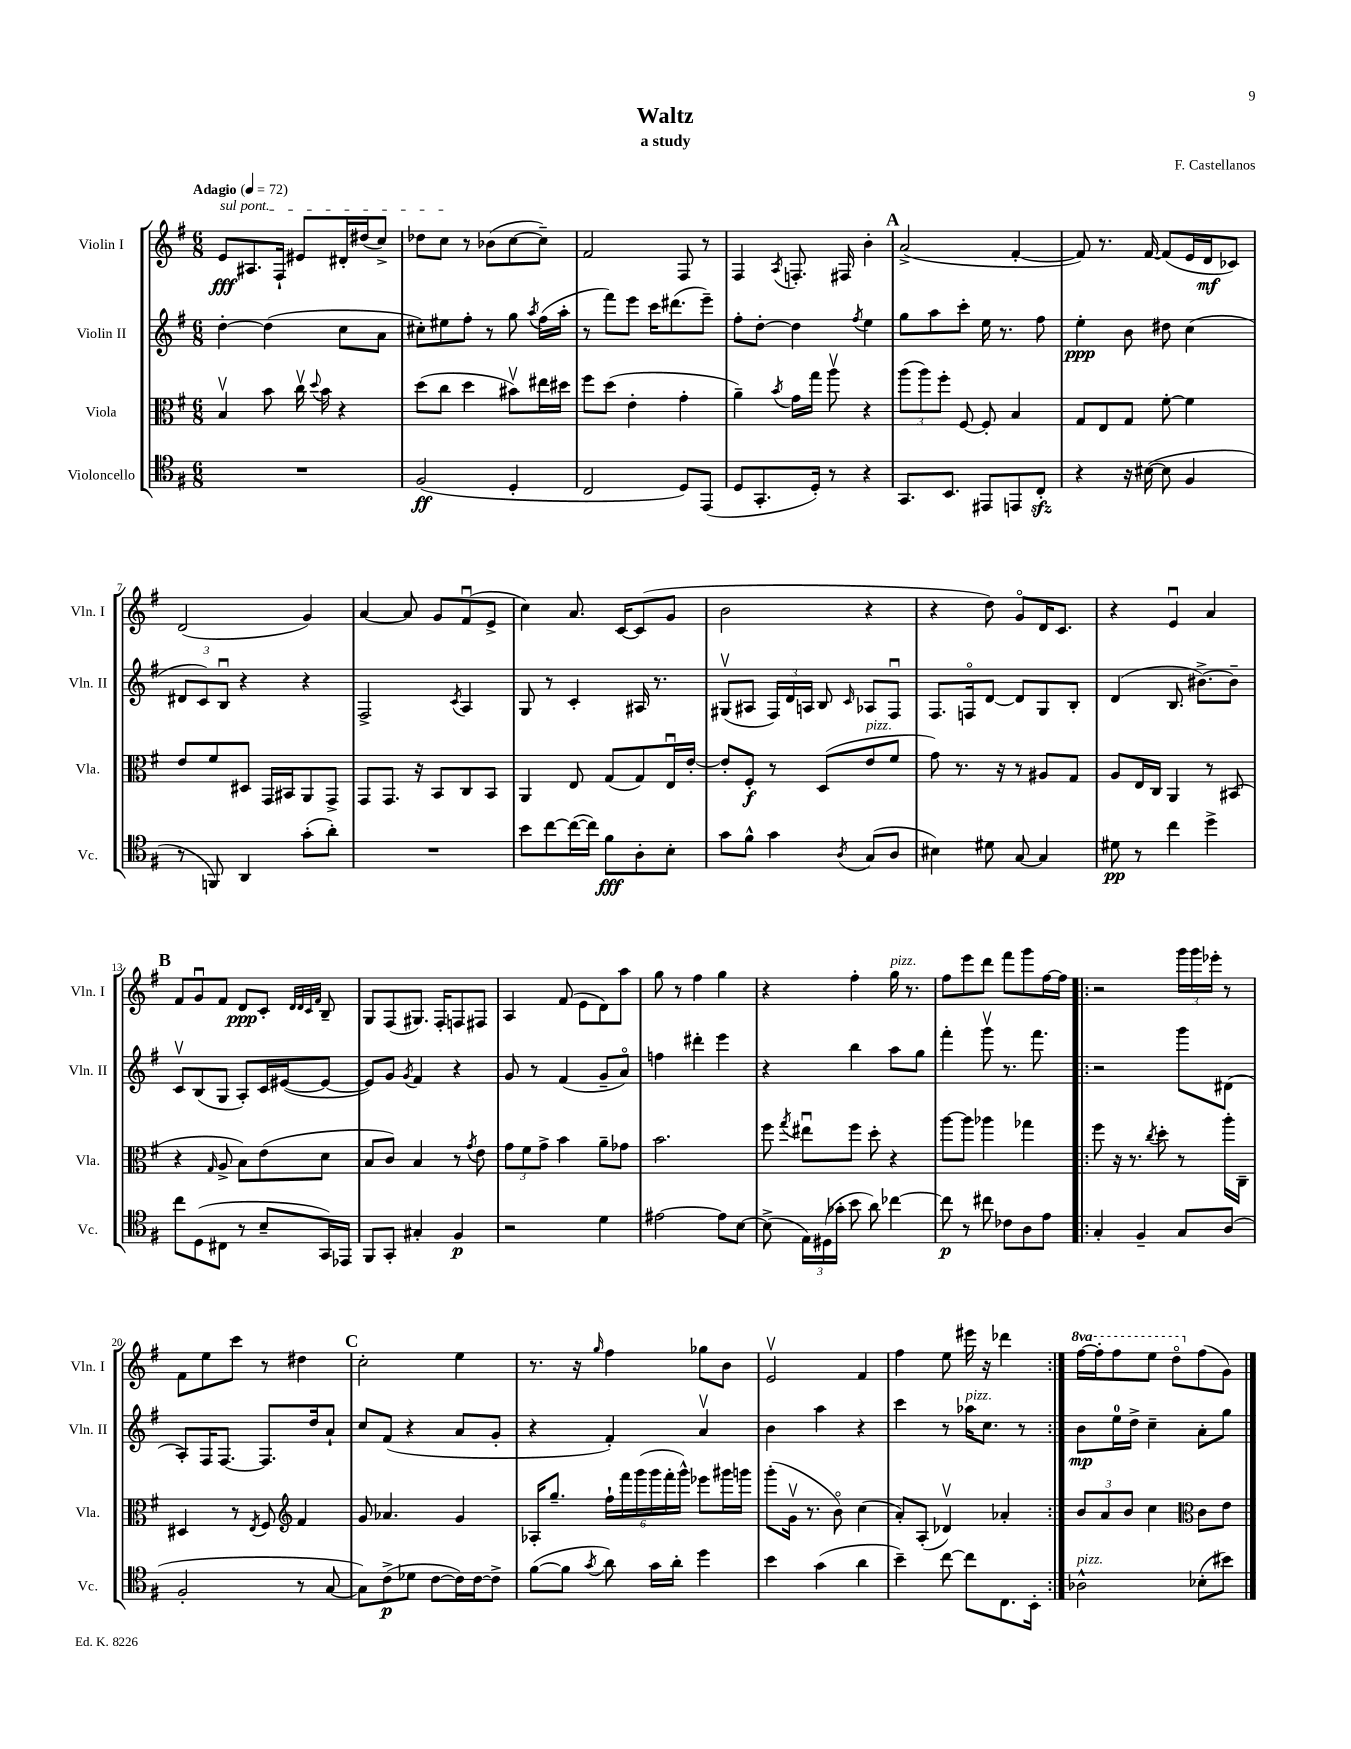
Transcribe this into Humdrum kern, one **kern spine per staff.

**kern	**dynam	**kern	**dynam	**kern	**dynam	**kern	**dynam
*part4	*part4	*part3	*part3	*part2	*part2	*part1	*part1
*staff4	*staff4	*staff3	*staff3	*staff2	*staff2	*staff1	*staff1
*I"Violoncello	*	*I"Viola	*	*I"Violin II	*	*I"Violin I	*
*I'Vc.	*	*I'Vla.	*	*I'Vln. II	*	*I'Vln. I	*
*clefC4	*	*clefC3	*	*clefG2	*	*clefG2	*
*k[f#]	*	*k[f#]	*	*k[f#]	*	*k[f#]	*
*M6/8	*	*M6/8	*	*M6/8	*	*M6/8	*
*MM72	*	*MM72	*	*MM72	*	*MM72	*
=1	=1	=1	=1	=1	=1	=1	=1
!	!	!	!	!	!	!LO:TX:a:B:t=Adagio	!
!	!	!	!	!	!	!LO:TX:a:i:t=sul pont.	!
2.r	.	4Bv/	.	[4dd'\	.	8e/L	fff
.	.	.	.	.	.	8.A#X/	.
.	.	8b\	.	(4dd\]	.	.	.
.	.	.	.	.	.	16F#`/Jk	.
.	.	16ccv\	.	.	.	8e#X/L	.
.	.	8qqdd/	.	.	.	.	.
.	.	16b\	.	.	.	.	.
.	.	4r	.	8cc\L	.	16d#X'/L	.
.	.	.	.	.	.	(16dd#X/J	.
.	.	.	.	8a\J	.	8cc^/J)	.
=2	=2	=2	=2	=2	=2	=2	=2
(2F#/	ff	(8dd\L	.	8cc#X'\L)	.	8dd-X\L	.
.	.	8cc\J	.	8ee#X\	.	8cc\J	.
.	.	4dd\	.	8ff#'\J	.	8r	.
.	.	.	.	8r	.	(8b-X\L	.
4D'/	.	8b#Xv\L)	.	8gg\	.	[8cc\	.
.	.	.	.	8qaa/	.	.	.
.	.	16ee#X\L	.	(16ff#\LL	.	8cc~\J])	.
.	.	16dd#X\JJ	.	16aa'\JJ	.	.	.
=3	=3	=3	=3	=3	=3	=3	=3
2C/	.	8ff#\L	.	8r	.	2f#/	.
.	.	(8dd\J	.	8fff#\L)	.	.	.
.	.	4e'\	.	8eee\J	.	.	.
.	.	.	.	16ccc\KL	.	.	.
.	.	.	.	(8.ddd#X\	.	.	.
8D/L)	.	4g'\	.	.	.	8F#/	.
(8EE/J	.	.	.	8eee~\J)	.	8r	.
=4	=4	=4	=4	=4	=4	=4	=4
8D/L	.	4a~\)	.	8ff#'\L	.	4F#/	.
8.GG'/	.	.	.	[8dd'\J	.	.	.
.	.	8qb/	.	.	.	8qA/	.
.	.	16g\LL	.	4dd\]	.	8.Fn'/	.
16D'/Jk)	.	16gg\JJ	.	.	.	.	.
8r	.	8aav\	.	.	.	.	.
.	.	.	.	.	.	16F#X/	.
.	.	.	.	8qff#/	.	.	.
4r	.	4r	.	4ee\	.	4b'\	.
!!LO:REH:place=s1:t=A
=5	=5	=5	=5	=5	=5	=5	=5
8.GG/L	.	(12aa\L	.	8gg\L	.	(2a^/	.
.	.	12aa\)	.	.	.	.	.
.	.	.	.	8aa\	.	.	.
.	.	12ff#'\J	.	.	.	.	.
8.BB/J	.	.	.	.	.	.	.
.	.	[8F#/	.	8ccc'\J	.	.	.
8EE#X/L	.	8F#'/]	.	16ee\	.	.	.
.	.	.	.	8.r	.	.	.
8EEn/	.	4B/	.	.	.	[4f#'/	.
8Czz'/J	.	.	.	8ff#\	.	.	.
=6	=6	=6	=6	=6	=6	=6	=6
4r	.	8G/L	.	4ee'\	ppp	8f#/])	.
.	.	8E/	.	.	.	8.r	.
16r	.	8G/J	.	8b\	.	.	.
([16B#X\	.	.	.	.	.	[16f#/	.
8B#\]	.	[8f#'\	.	8dd#X\	.	(8f#/L]	.
4F#/	.	4f#\]	.	(4cc\	.	16e/L	.
.	.	.	.	.	.	16d/J	mf
.	.	.	.	.	.	8c-X/J)	.
!!LO:LB:g=z
=7	=7	=7	=7	=7	=7	=7	=7
8r	.	8e/L	.	12d#X/L	.	(2d/	.
.	.	.	.	12c/)	.	.	.
8FFn/)	.	8f#/	.	.	.	.	.
.	.	.	.	12Bu/J	.	.	.
4AA/	.	8D#X/J	.	4r	.	.	.
.	.	16GG/LL	.	.	.	.	.
.	.	16BB#X/J	.	.	.	.	.
(8g'\L	.	8AA/	.	4r	.	4g/)	.
8a'\J)	.	8GG^/J	.	.	.	.	.
=8	=8	=8	=8	=8	=8	=8	=8
2.r	.	8GG/L	.	2F#^/	.	[4a/	.
.	.	8.GG/J	.	.	.	.	.
.	.	.	.	.	.	8a/]	.
.	.	16r	.	.	.	.	.
.	.	8BB/L	.	.	.	8g/L	.
.	.	.	.	8qc/	.	.	.
.	.	8C/	.	4A/	.	(8f#u/	.
.	.	8BB/J	.	.	.	8e^/J	.
=9	=9	=9	=9	=9	=9	=9	=9
8b\L	.	4AA/	.	8G/	.	4cc\)	.
[8cc\	.	.	.	8r	.	.	.
(16cc\L_	.	8E/	.	4c'/	.	8.a/	.
16cc\JJ])	.	.	.	.	.	.	.
8f#\L	fff	(8G/L	.	.	.	.	.
.	.	.	.	.	.	[16c/KL	.
8A'\	.	8G/)	.	16A#X/	.	(8c/]	.
.	.	.	.	8.r	.	.	.
8B'\J	.	16Eu/L	.	.	.	8g/J	.
.	.	[16e'/JJ	.	.	.	.	.
=10	=10	=10	=10	=10	=10	=10	=10
8g\L	.	8e'/L]	.	(8G#Xv/L	.	2b\	.
8f#^^\J	.	8F#'/J	f	8A#X/J	.	.	.
4g\	.	8r	.	24F#/LL)	.	.	.
.	.	.	.	24d/	.	.	.
.	.	.	.	24An/JJ	.	.	.
.	.	(8D/L	.	8B/	.	.	.
8qA/	.	.	.	16qqc/	.	.	.
!	!	!LO:TX:a:i:t=pizz.	!	!	!	!	!
(8G/L	.	8e/	.	8A-X/L	.	4r	.
8A/J	.	8f#/J	.	8F#u/J	.	.	.
=11	=11	=11	=11	=11	=11	=11	=11
4B#X\)	.	8g\)	.	8.F#/L	.	4r	.
.	.	8.r	.	.	.	.	.
.	.	.	.	16Fn/k	.	.	.
8d#X\	.	.	.	[8d/J	.	8dd\)	.
.	.	16r	.	.	.	.	.
[8G/	.	8r	.	8d/L]	.	8g/L	.
4G/]	.	8A#X/L	.	8G/	.	16d/K	.
.	.	.	.	.	.	8.c/J	.
.	.	8G/J	.	8B'/J	.	.	.
=12	=12	=12	=12	=12	=12	=12	=12
8d#X\	pp	8A/L	.	(4d/	.	4r	.
8r	.	16E/L	.	.	.	.	.
.	.	16C/JJ	.	.	.	.	.
4cc\	.	4AA/	.	8.B/	.	4eu/	.
.	.	.	.	[8.b#X^\L)	.	.	.
4dd^\	.	8r	.	.	.	4a/	.
.	.	(8BB#X/	.	8b#~\J]	.	.	.
!!LO:LB:g=z
!!LO:REH:place=s1:t=B
=13	=13	=13	=13	=13	=13	=13	=13
8cc\L	.	4r	.	8cv/L	.	8f#/L	.
(8D\	.	.	.	(8B/	.	8gu/	.
.	.	16qqG/	.	.	.	.	.
8C#X\J	.	8A^/	.	8G/J	.	8f#/J	.
8r	.	8B\L)	.	8A'/L)	.	8d/L	ppp
8B~/L	.	(8e\	.	16c/L	.	8c'/J	.
.	.	.	.	([16e#X/J	.	.	.
.	.	.	.	.	.	32qqd/LLL	.
.	.	.	.	.	.	32qqd/	.
.	.	.	.	.	.	32qqc/	.
.	.	.	.	.	.	32qqf#/JJJ	.
16GG/L)	.	8d\J	.	8e#/J_	.	8B~/	.
16EE-X/JJ	.	.	.	.	.	.	.
=14	=14	=14	=14	=14	=14	=14	=14
8FF#/L	.	8B/L	.	8e#/L])	.	8G/L	.
8GG'/J	.	8c/J)	.	8g/J	.	(8F#/	.
.	.	.	.	8qg/	.	.	.
4G#X'/	.	4B/	.	4f#/	.	8.G#X/J)	.
.	.	.	.	.	.	16F#'/KL	.
4F#/	p	8r	.	4r	.	8Fn/	.
.	.	8qg/	.	.	.	.	.
.	.	8e\	.	.	.	8F#X/J	.
=15	=15	=15	=15	=15	=15	=15	=15
2r	.	12g\L	.	8g/	.	4A/	.
.	.	12f#\	.	.	.	.	.
.	.	.	.	8r	.	.	.
.	.	12g^\J	.	.	.	.	.
.	.	4b\	.	(4f#/	.	(8f#/	.
.	.	.	.	.	.	8e\L	.
4d\	.	8a~\L	.	8g~/L	.	8d\)	.
.	.	8g-X\J	.	8a/J)	.	8aa\J	.
=16	=16	=16	=16	=16	=16	=16	=16
[2e#X\	.	2.b\	.	4ffn\	.	8gg\	.
.	.	.	.	.	.	8r	.
.	.	.	.	4ddd#X'\	.	4ff#\	.
8e#\L]	.	.	.	4eee\	.	4gg\	.
[8B\J	.	.	.	.	.	.	.
=17	=17	=17	=17	=17	=17	=17	=17
(8B^\]	.	8ff#\	.	4r	.	4r	.
.	.	8qgg/	.	.	.	.	.
24E\LL)	.	8ee#Xu\L	.	.	.	.	.
(24D#X\	.	.	.	.	.	.	.
24g-X'\JJ	.	.	.	.	.	.	.
8b\	.	8ff#\J	.	4bb\	.	4ff#'\	.
8a\)	.	8dd'\	.	.	.	.	.
!	!	!	!	!	!	!LO:TX:a:i:t=pizz.	!
[4cc-X\	.	4r	.	8aa\L	.	16gg\	.
.	.	.	.	.	.	8.r	.
.	.	.	.	8gg\J	.	.	.
=18	=18	=18	=18	=18	=18	=18	=18
8cc-\]	p	[8aa\L	.	4fff#'\	.	8ff#\L	.
8r	.	8aa\J]	.	.	.	8eee\	.
8cc#X\	.	4aa-X\	.	8gggv\	.	8ddd\J	.
8c-X\L	.	.	.	8.r	.	8fff#\L	.
8A\	.	4gg-X\	.	.	.	8ggg\	.
.	.	.	.	8.fff#\	.	.	.
8e\J	.	.	.	.	.	[16ff#\L	.
.	.	.	.	.	.	16ff#\JJ]	.
=19!|:	=19!|:	=19!|:	=19!|:	=19!|:	=19!|:	=19!|:	=19!|:
4G'/	.	8ff#\	.	2r	.	2r	.
.	.	16r	.	.	.	.	.
.	.	8.r	.	.	.	.	.
4F#~/	.	.	.	.	.	.	.
.	.	8qcc/	.	.	.	.	.
.	.	8dd'\	.	.	.	.	.
8G/L	.	8r	.	8ggg\L	.	24ggg\LL	.
.	.	.	.	.	.	24ggg\	.
.	.	.	.	.	.	24eee-X'\JJ	.
(8A/J	.	16aa'\LL	.	(8d#X\J	.	8r	.
.	.	16C~\JJ	.	.	.	.	.
!!LO:LB:g=z
=20	=20	=20	=20	=20	=20	=20	=20
2F#'/	.	4D#X/	.	8A'/L)	.	8f#\L	.
.	.	.	.	16F#/K	.	8ee\	.
.	.	.	.	[8.F#/J	.	.	.
.	.	8r	.	.	.	8ccc\J	.
.	.	8qE/	.	.	.	.	.
.	.	8F#/	.	8.F#/L]	.	8r	.
*	*	*clefG2	*	*	*	*	*
8r	.	4f#/	.	.	.	4dd#X\	.
.	.	.	.	16dd/k	.	.	.
[8G/	.	.	.	8a`/J	.	.	.
!!LO:REH:place=s1:t=C
=21	=21	=21	=21	=21	=21	=21	=21
8G\L])	.	8g/	.	8cc/L	.	2cc'\	.
(8c^\	p	4.a-X/	.	(8f#/J	.	.	.
8d-X\J	.	.	.	4r	.	.	.
[8c\L	.	.	.	.	.	.	.
16c\L])	.	4g/	.	8a/L	.	4ee\	.
[16c\J	.	.	.	.	.	.	.
8c^\J]	.	.	.	8g'/J	.	.	.
=22	=22	=22	=22	=22	=22	=22	=22
([8f#\L	.	16A-X'/KL	.	4r	.	8.r	.
.	.	8.gg~/J	.	.	.	.	.
8f#\J]	.	.	.	.	.	.	.
.	.	.	.	.	.	16r	.
8qg/	.	.	.	.	.	16qqgg/	.
8a\)	.	24ff#`\LL	.	4f#'/)	.	4ff#\	.
.	.	24fff#\	.	.	.	.	.
.	.	(24ggg\	.	.	.	.	.
16g\LL	.	24ggg\	.	.	.	.	.
.	.	24fff#'\	.	.	.	.	.
16a'\JJ	.	.	.	.	.	.	.
.	.	24ggg^^\JJ)	.	.	.	.	.
4dd\	.	8eee-X\L	.	4av/	.	8gg-X\L	.
.	.	16ggg#X\L	.	.	.	8b\J	.
.	.	16gggn\JJ	.	.	.	.	.
=23	=23	=23	=23	=23	=23	=23	=23
4b\	.	(8ggg'\L	.	4b\	.	2ev/	.
.	.	16gv\Jk	.	.	.	.	.
.	.	8.r	.	.	.	.	.
(4g\	.	.	.	4aa\	.	.	.
.	.	8b\)	.	.	.	.	.
4a\	.	(4cc\	.	4r	.	4f#/	.
=24	=24	=24	=24	=24	=24	=24	=24
4b~\)	.	8a'/L)	.	4ccc\	.	4ff#\	.
.	.	(8A'/J	.	.	.	.	.
[8cc\	.	4d-Xv/)	.	8r	.	8ee\	.
!	!	!	!	!LO:TX:a:i:t=pizz.	!	!	!
8cc\L]	.	.	.	16aa-X\KL	.	16eee#X\	.
.	.	.	.	8.cc\J	.	16r	.
8.C\	.	4a-X'/	.	.	.	4ddd-X\	.
.	.	.	.	8r	.	.	.
16BB'\Jk	.	.	.	.	.	.	.
=25:|!	=25:|!	=25:|!	=25:|!	=25:|!	=25:|!	=25:|!	=25:|!
*	*	*	*	*	*	*8va	*
!LO:TX:a:i:t=pizz.	!	!	!	!	!	!	!
2A-X^^\	.	12b/L	.	8b\L	mp	[16fff#\LL	.
.	.	.	.	.	.	16fff#'\J]	.
.	.	12a/	.	.	.	.	.
.	.	.	.	16ee\L	.	8fff#\	.
.	.	12b/J	.	.	.	.	.
.	.	.	.	16dd^\JJ	.	.	.
.	.	4cc\	.	4cc~\	.	8eee\J	.
.	.	.	.	.	.	8ddd\L	.
*	*	*clefC3	*	*	*	*	*
*	*	*	*	*	*	*X8va	*
(8B-X'\L	.	8c\L	.	8a'\L	.	(8ff#\	.
8b#X\J)	.	8e\J	.	8gg\J	.	8g\J)	.
==	==	==	==	==	==	==	==
*-	*-	*-	*-	*-	*-	*-	*-
